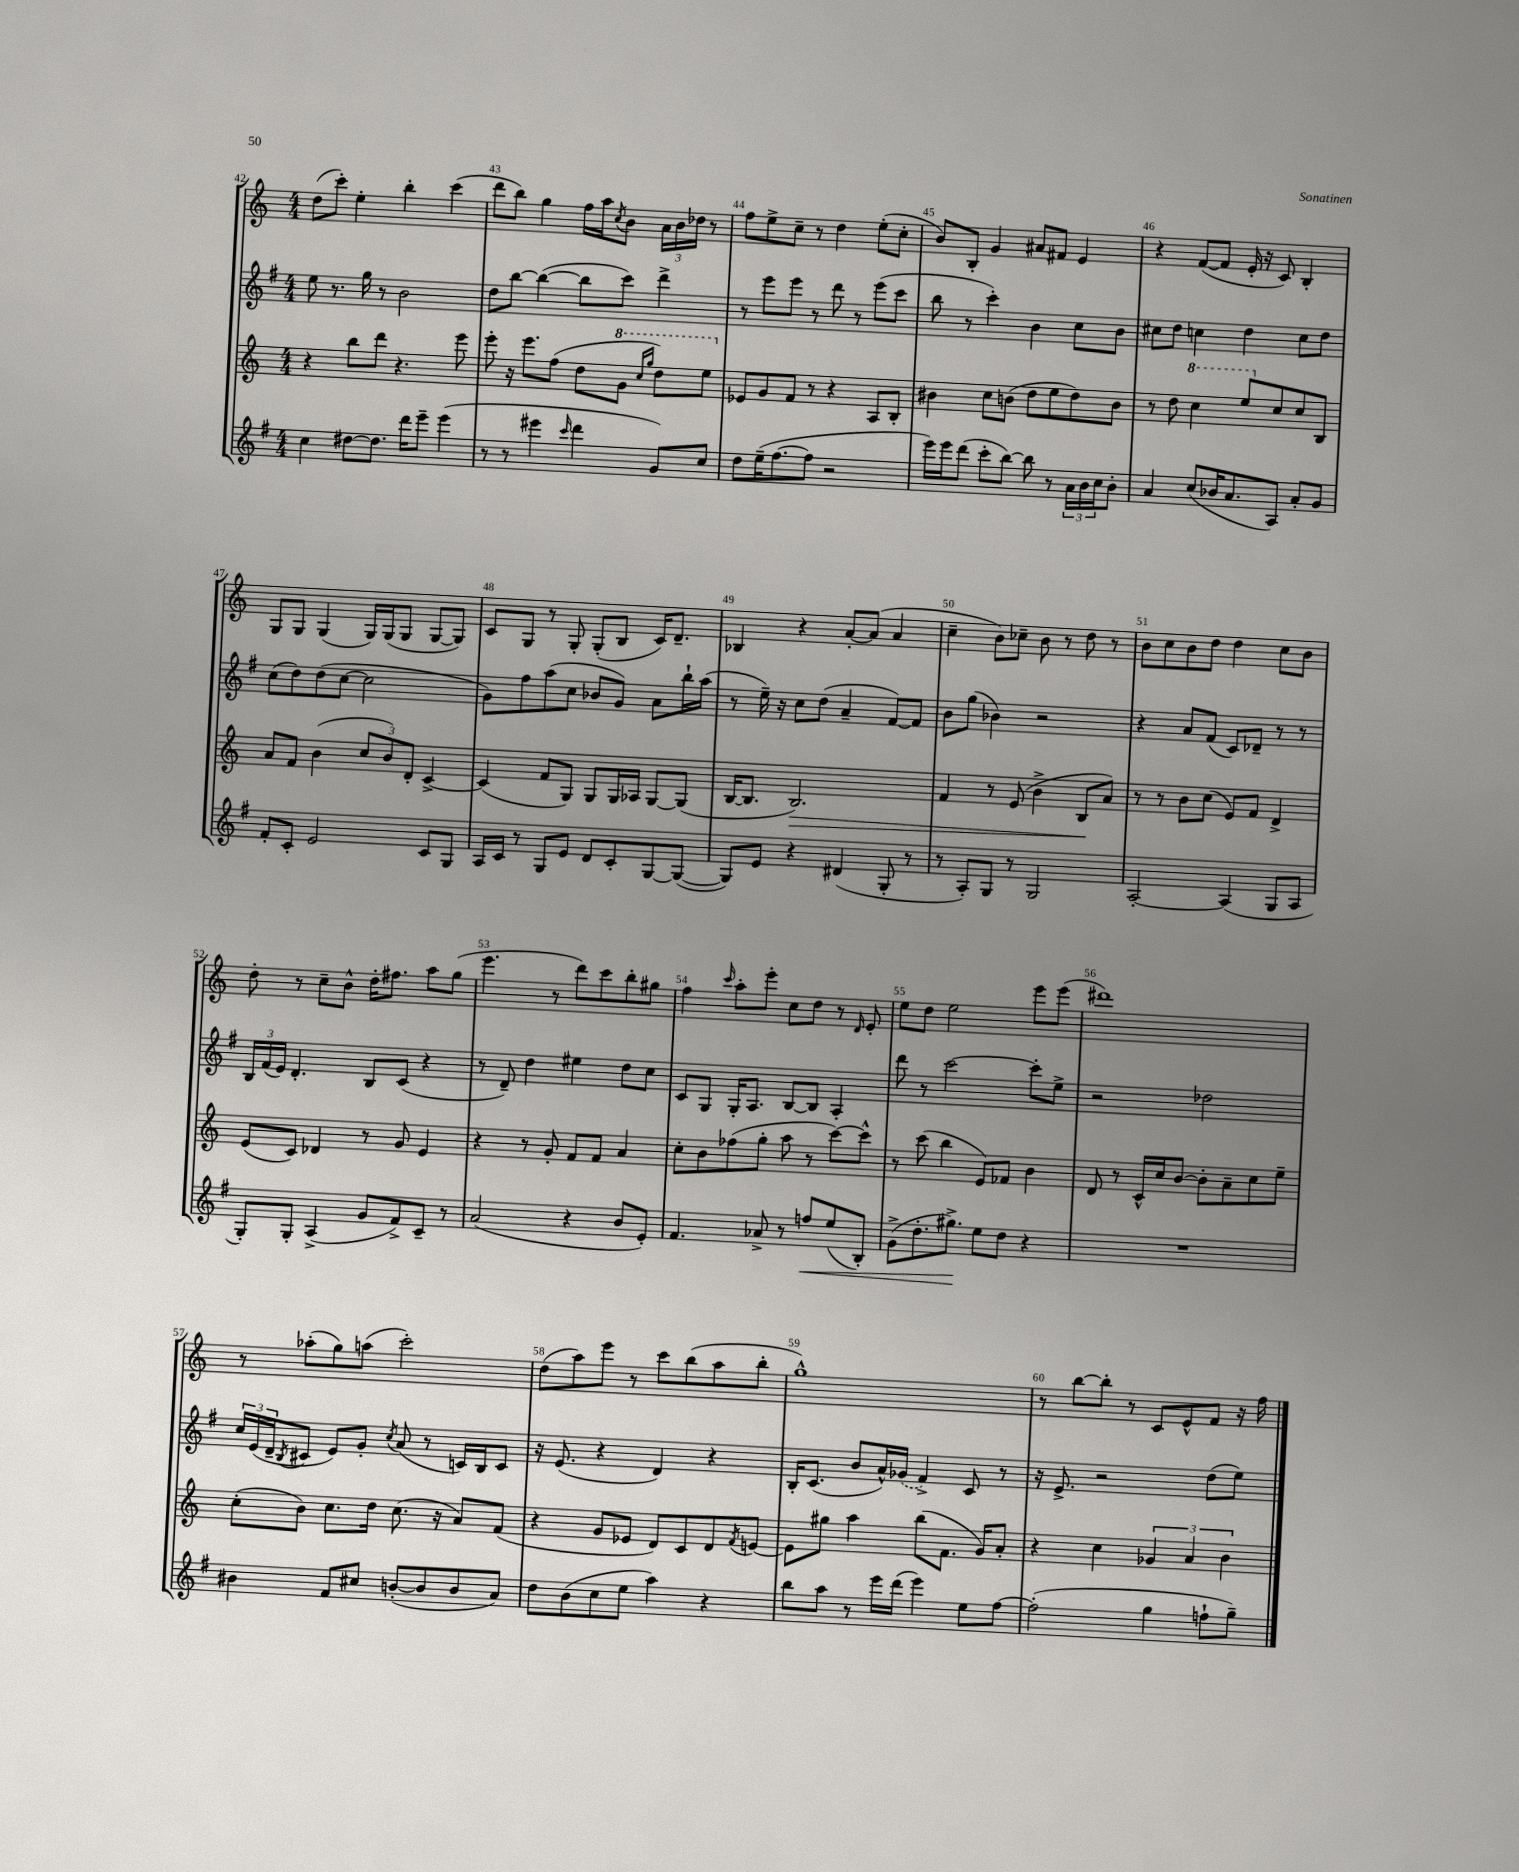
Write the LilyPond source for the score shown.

<<
\new StaffGroup <<
\new Staff = "s0" {
    \clef treble \key c \major \numericTimeSignature \time 4/4
    d''8( c'''8-.) e''4-. b''4-. c'''4( |
    d'''8 b''8) g''4 f''16 a''16 \acciaccatura { c''8 } b'8 \tuplet 3/2 { a'16 b'16 des''16 } r8 |
    f''8 e''8-> c''8-- r8 d''4 e''8-.( c''8-. |
    b'8) b8-. g'4 ais'8 fis'8 e'4 |
    r4 f'8~( f'8 e'16-. r16 c'8) b4-. |
    g8 g8 g4( g16) g16( g8 g8~ g8) |
    c'8 g8 r8 g8-. g8-.( b8 c'16) d'8.-- |
    bes4 r4 a'8~-. a'8( a'4 |
    c''4-- b'8) ces''8-- b'8 r8 d''8 r8 |
    b'8 c''8 b'8 d''8 d''4 c''8 b'8 |
    d''8-. r8 c''8-- b'8-^ d''16-. fis''8. a''8 g''8( |
    e'''4. r8 d'''8) c'''8 b''8-. gis''8 |
    f''4 \grace { c'''16 } a''8-. e'''8-. c''8 d''8 r8 \grace { d'16 } e'8-. |
    e''8 d''8 e''2 e'''8 e'''8( |
    dis'''1) |
    r8 aes''8-.( g''8) a''8( c'''2-.) |
    d''8( a''8) e'''8 r8 c'''8 b''8( a''8 b''8-. |
    g''1-^) |
    r8 b''8~ b''8-. r8 c'8 e'8-^ f'8 r16 f''16 \bar "|." |
}
\new Staff = "s1" {
    \clef treble \key g \major \numericTimeSignature \time 4/4
    e''8 r8. g''16 r8 b'2 |
    d''8 b''8~ b''4~( b''8 c'''8) d'''4-> |
    r8 e'''8 e'''8 r8 d'''8 r8 e'''8( c'''8 |
    b''8 r8 c'''4-.) b'4 c''8 b'8 |
    cis''8 d''8 c''4 d''4 c''8 d''8 |
    c''8( d''8) d''8( c''8~ c''2 |
    g'8) fis''8 a''8( c''8 bes'8 g'8) a'8 b''16-! a''16( |
    r8 e''16--) r16 c''8 d''8( a'4-- fis'8~) fis'8 |
    b'8 g''8( bes'4) r2 |
    r4 a'8 fis'8( c'8) des'8-- r8 r8 |
    \tuplet 3/2 { b16 fis'16( e'16) } d'4.-. b8 c'8( r4 |
    r8 d'8--) d''4 eis''4 d''8 c''8 |
    c'8 g8 g16-. a8. b8~ b8 a4-. |
    d'''8 r8 c'''2~ c'''8-. e''8-> |
    r2 des''2 |
    \tuplet 3/2 { c''16 e'16( d'16-- } \acciaccatura { b8 } cis'8 e'8) g'8-. \acciaccatura { c''8 } a'8( r8 c'16) b16 c'8 |
    r16 e'8.( r4 d'4) r4 |
    b16-. c'8.( b'8 a'16-^) \once \slurDashed ges'16( fis'4->) c'8 r8 |
    r16 e'8.-> r2 d''8( e''8) \bar "|." |
}
\new Staff = "s2" {
    \clef treble \key c \major \numericTimeSignature \time 4/4
    r4 b''8 d'''8 r4. e'''8 |
    e'''8-. r16 e'''8. f''8( d''8 \ottava #1 g''8 \grace { c'''16 g'''16 } d'''8) e'''8 \ottava #0 |
    ees'8 g'8 f'8 r8 r4 a8 b8-. |
    bis'4 c''8 b'8( d''8 e''8 d''8) b'8 |
    r8 d''8 \ottava #1 c'''4 e'''8 \ottava #0 c''8 c''8 b8 |
    a'8 f'8 b'4( \tuplet 3/2 { c''8 b'8) d'8-. } c'4~-> |
    c'4( f'8 g8) g8 g16 aes16 g8~ g8( |
    b16~ b8. b2.\>) |
    f'4 r8 e'8( b'4-> b8\! a'8) |
    r8 r8 b'8 c''8( e'8) f'8 d'4-> |
    e'8( c'8) des'4 r8 g'8 e'4 |
    r4 r8 g'8-. f'8 f'8 a'4 |
    c''8-. b'8 fes''8( g''8-. a''8 r8 c'''8~) c'''8-^ |
    r8 c'''8( b''4 e'8) fes'8 b'4 |
    d'8 r8 c'16-^ c''16 b'8~ b'8-. a'8-- c''8 e''8-- |
    c''8-.( b'8) c''8. d''16 c''8.( r16 a'8) f'8( |
    r4 g'8 ees'8 d'8) c'8 d'8 \acciaccatura { f'8 } e'8~ |
    e'8 gis''8 a''4 b''8( f'8. g'16) a'8-. |
    r4 c''4 \tuplet 3/2 { ges'4 a'4 b'4 } \bar "|." |
}
\new Staff = "s3" {
    \clef treble \key g \major \numericTimeSignature \time 4/4
    c''4 dis''8~ dis''8. d'''16 e'''8-- e'''4( |
    r8 r8 eis'''4 \grace { c'''16 } d'''4 g'8) c''8 |
    d''8 e''16--( fis''8.~ fis''8 r2 |
    e'''16) e'''16 d'''8( c'''8-. b''8~) b''8 r8 \tuplet 3/2 { a'16 b'16 c''16 } b'8-. |
    a'4 c''8( bes'16 a'8. a8) a'8-. g'8 |
    fis'8-. c'8-. e'2 c'8 g8 |
    a16 c'16 r8 g8 e'8 d'8 c'8-. g8~ g8~( |
    g8) e'8 r4 dis'4( g8-. r8 |
    r8 a8-.) g8 r8 g2 |
    a2~-. a4( g8 a8 |
    g8-.) g8-. a4->( g'8 fis'8->) c'8-- r8 |
    a'2( r4 b'8 e'8-.) |
    fis'4. aes'8-> r8 f''8\< e''8( b8-.) |
    g'8->( d''8.-. gis''8.->\!) e''8 d''8 r4 |
    R1 |
    bis'4 fis'8 cis''8 b'8~-.( b'8 b'8 a'8) |
    d''8 b'8( c''8 e''8 a''4) r4 |
    b''8 a''8 r8 e'''16 d'''16( e'''4) e''8 fis''8~ |
    fis''2-.( g''4 f''8-! g''8--) \bar "|." |
}
>>
>>
\layout { \context { \Score currentBarNumber = #42 \override BarNumber.break-visibility = ##(#f #t #t) barNumberVisibility = #all-bar-numbers-visible } }
